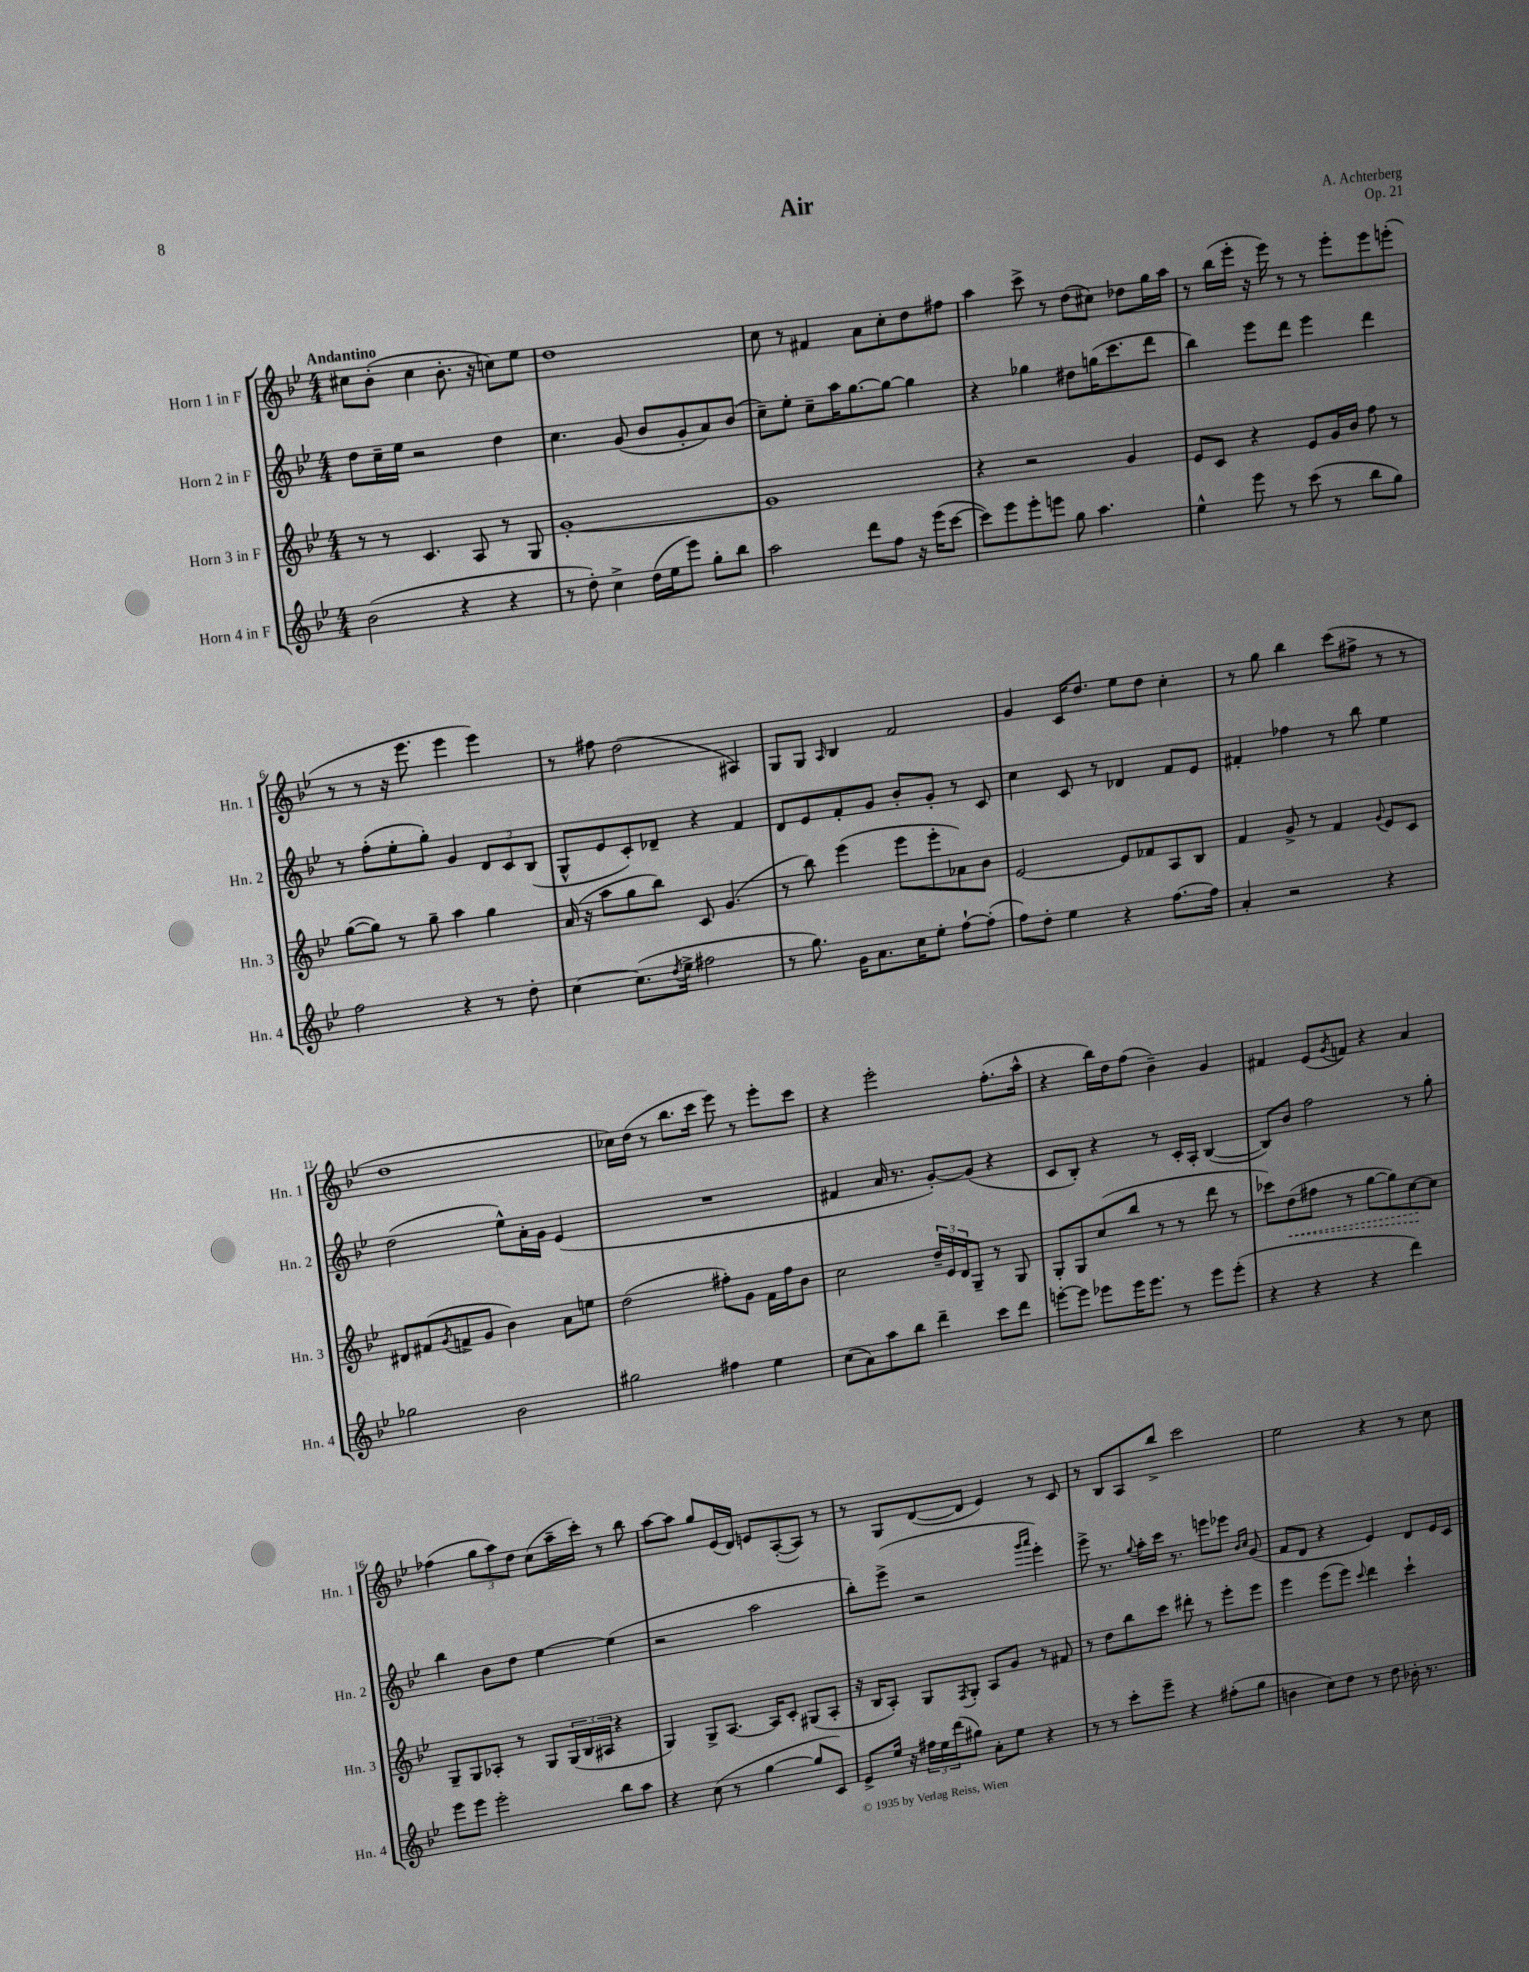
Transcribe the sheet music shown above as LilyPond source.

\header { title = "Air" composer = "A. Achterberg" opus = "Op. 21" }
<<
\new StaffGroup <<
\new Staff = "s0" \with { instrumentName = "Horn 1 in F" shortInstrumentName = "Hn. 1" } {
    \clef treble \key bes \major \numericTimeSignature \time 4/4 \tempo "Andantino"
    cis''8 bes'8-.( cis''4 bes'8.-. r16 c''8) ees''8 |
    d''1 |
    c''8 r8 fis'4 a'8 c''8-. d''8 fis''8 |
    a''4 c'''8-> r8 d''8( cis''8) des''8 g''16 a''16 |
    r8 bes''16( ees'''16-. r16 ees'''16) r8 r8 ees'''8-. ees'''8 e'''8-.( |
    r8 r8 r16 ees'''8. ees'''4 ees'''4) |
    r8 fis''8 d''2( ais4) |
    g8 g8 \grace { a16 } bes4 f'2 |
    g'4 c'16 d''8. ees''8 d''8 c''4-. |
    r8 g''8 bes''4 c'''8( fis''8-> r8 r8 |
    d''1 |
    ces''16) d''16( r8 bes''8. c'''16 ees'''8) r8 ees'''8-. c'''8 |
    r4 ees'''2-. f''8.-.( a''16-^ |
    r4 bes''16) d''16 f''8( bes'4--) g'4 |
    fis'4 ees'8( \acciaccatura { g'8 } f'8) r4 a'4 |
    fes''4( \tuplet 3/2 { g''8 a''8) d''8 } c''8( a''16-- c'''16-.) r8 bes''8 |
    a''8~ a''8 g''8 ees'16( d'16) e'8 a8~-.( a8) r8 |
    r8 g8 d'8~( d'8 ees'4) r8 c'8 |
    r8 bes8 a8 bes''8-> c'''2 |
    ees''2 r4 r8 c''8 \bar "|." |
}
\new Staff = "s1" \with { instrumentName = "Horn 2 in F" shortInstrumentName = "Hn. 2" } {
    \clef treble \key bes \major \numericTimeSignature \time 4/4
    d''8 c''16-- ees''16 r2 d''4 |
    c''4. g'8( bes'8 g'8-. a'8) bes'8( |
    c''8--) ees''8-. c''8-- a''16 g''8.~ g''8~ g''4 |
    r4 ges''4 dis''8 g''16( c'''8. d'''8 |
    bes''4) ees'''8 d'''8 ees'''4 d'''4 |
    r8 f''8-.( ees''8-. g''8-.) g'4 \tuplet 3/2 { d'8 c'8 bes8( } |
    g8-^ ees'8 c'8-.) des'8-- r4 f'4 |
    d'8 ees'8 f'8-. g'8 bes'8-. g'8-. r8 c'8 |
    c''4 c'8 r8 des'4 f'8 ees'8 |
    fis'4-. fes''4 r8 bes''8 ees''4 |
    d''2( ees''8-^) a'16-. g'16 ees'4( |
    R1 |
    fis'4 a'16 r8. g'8~-.) g'8( r4 |
    c'8 bes8-.) r4 r8 c'16-. a16-. bes4~( |
    bes8) bes'8 f''2 r8 g''8-. |
    bes''4 bes'8 d''8 ees''4~ ees''4( |
    r2 a''2 |
    bes''8-.) ees'''8->( r2 \grace { g'''16 a'''16 } ees'''4-.) |
    ees'''8-> r8. \appoggiatura { g''8 } a''16-. c'''16 r8. e'''8 ees'''8 \grace { bes'16 c''16 } g'8( |
    f'8 d'8 r4 ees'4) d'8 ees'16 c'16 \bar "|." |
}
\new Staff = "s2" \with { instrumentName = "Horn 3 in F" shortInstrumentName = "Hn. 3" } {
    \clef treble \key bes \major \numericTimeSignature \time 4/4
    r8 r8 c'4. a8 r8 g8 |
    g'1~-. |
    g'1 |
    r4 r2 g'4 |
    ees'8 c'8 r4 ees'8 g'16 bes'16 f''8 r8 |
    g''8~( g''8) r8 g''8-- a''4 g''4 |
    a'16( r16 a''8 g''8 bes''8) c'8 g'4.( |
    r8 bes''8) ees'''4( ees'''8 ees'''8-. aes'8) bes'8 |
    ees'2~ ees'8 fes'8 a8 bes8 |
    f'4 g'8-> r8 f'4 \appoggiatura { g'8 } ees'8 c'8 |
    dis'8 fis'8( \acciaccatura { g'8 } f'8-> g'8 bes'4) a'8 e''8 |
    d''2( fis''8-.) g'8 f'16 fis''16 bes'8 |
    c''2 \tuplet 3/2 { d''16-- ees'16 d'16 } g8-- r8 g8 |
    g8-. g8 c''8( bes''8 r8 r8 d'''8 r8 |
    ces'''8) \once \override Hairpin.style = #'dashed-line d''8\<( fis''8 r8 g''8~ g''8) c''8~\! c''8 |
    g8-- g8 aes8-. r8 g8 \tuplet 3/2 { g16( bes16 ais16 } r4 |
    g4) g8-> a8.~ a16 c'8-. gis8( a8-. |
    r16 bes16 a8-.) g8 \acciaccatura { f8 } g8-. a8 g'8 r8 fis'8 |
    r8 d''8 bes''8 c'''8 dis'''8-. r8 ees'''8-. ees'''8 |
    ees'''4 ees'''8( ees'''8) \appoggiatura { c'''8 } d'''4 c'''4-! \bar "|." |
}
\new Staff = "s3" \with { instrumentName = "Horn 4 in F" shortInstrumentName = "Hn. 4" } {
    \clef treble \key bes \major \numericTimeSignature \time 4/4
    bes'2( r4 r4 |
    r8 d''8-.) c''4-> d''16( ees''16 ees'''8) g''8-. bes''8 |
    a''2 d'''8 f''8 r16 ees'''16( c'''8~ |
    c'''8) ees'''8 ees'''8-. e'''8 g''8 a''4. |
    ees''4-^ ees'''8 r8 c'''8( r8 bes''8 g''8) |
    f''2 r4 r8 d''8-. |
    c''4~ c''8.( \acciaccatura { d''8 } ees''16-> fis''2 |
    r8 g''8.) g'16 a'8. c''16 ees''8-. f''8~-! f''8-.( |
    f''8) d''8-. ees''4 r4 f''8.~ f''16 |
    a'4-. r2 r4 |
    ges''2 bes'2 |
    gis''2 fis''4 ees''4 |
    c''8( a'8) a''8 bes''8 d'''4-- c'''8 d'''8 |
    e'''8~-. e'''8 ees'''8 ees'''16 ees'''8. r8 ees'''8 ees'''8-.( |
    r4 r4 r4 d'''4) |
    ees'''8 ees'''8 ees'''2-. bes''8 a''8 |
    r4 c''8( r8 g''4~ g''8 c'8) |
    ees'8-> ees''16 r16 \tuplet 3/2 { fis''16 ees''16 d'''16( } gis''8) a'8-. ees''8 r4 |
    r8 r8 c'''8-. ees'''8-- r4 fis''8-.( g''8 |
    b'4 c''8) d''8 r8 d''8 bes'16-. r8. \bar "|." |
}
>>
>>
